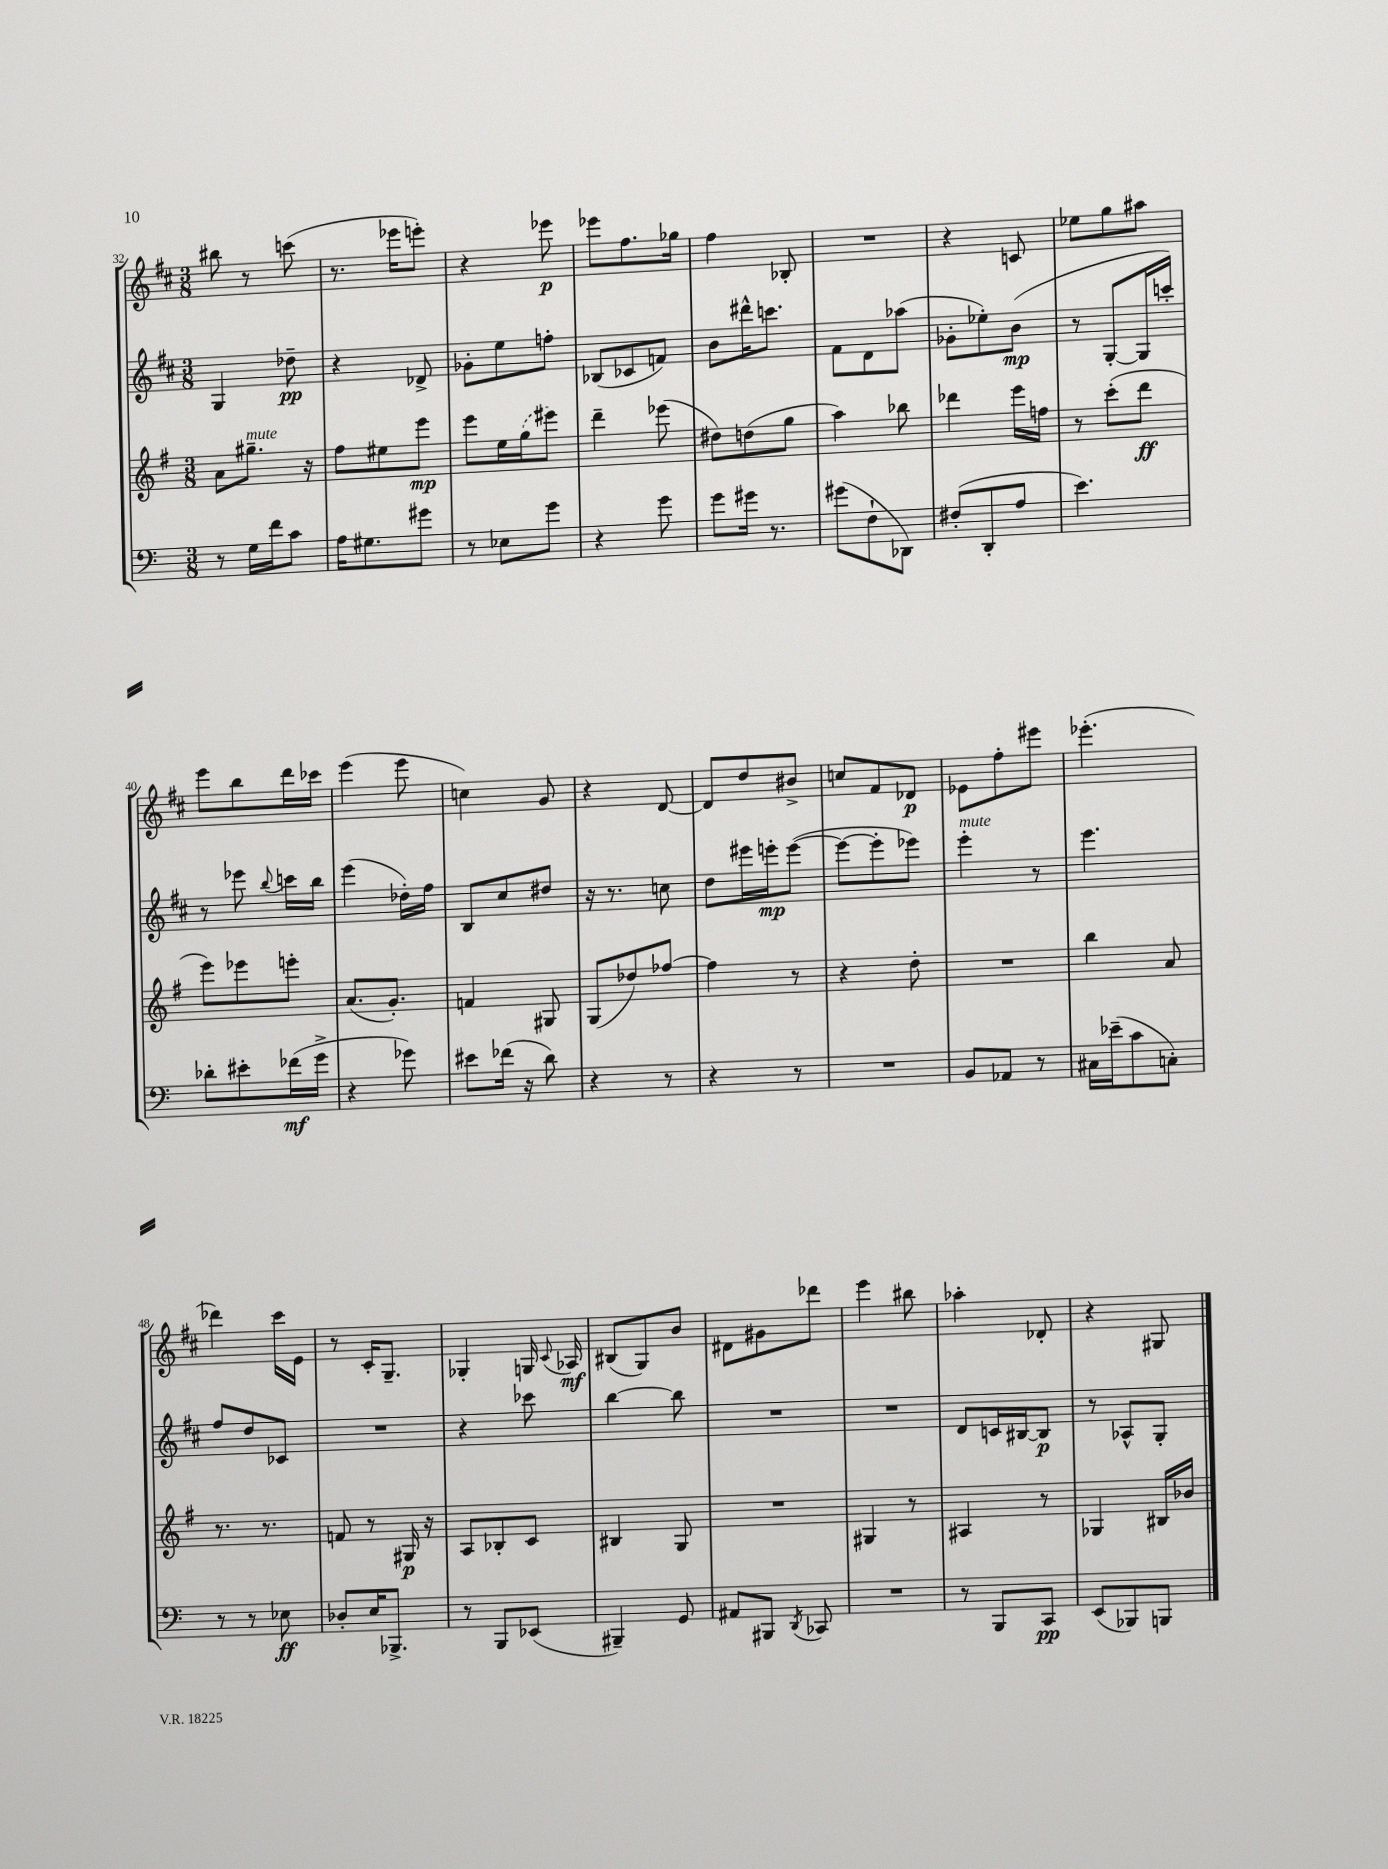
<<
\new StaffGroup <<
\new Staff = "s0" {
    \clef treble \key d \major \numericTimeSignature \time 3/8
    \autoBeamOff bis''8 r8 c'''8( |
    r8. ees'''16[ e'''8]-.) |
    r4 ees'''8\p |
    ees'''8[ fis''8. ges''16] |
    fis''4 bes8-. |
    R4. |
    r4 c'8 |
    ees''8[ g''8 ais''8] |
    e'''8[ b''8 d'''16 ces'''16] |
    e'''4( e'''8 |
    c''4) g'8 |
    r4 d'8~ |
    d'8[ d''8 bis'8]-> |
    c''8[ fis'8 des'8]\p |
    ees'8[ fis''8-. eis'''8] |
    ees'''4.-.( |
    des'''4) cis'''16[ e'16] |
    r8 cis'16[-. g8.]-- |
    ges4-. g16 \appoggiatura { cis'8 } aes16\mf |
    bis8[( g8) b'8] |
    dis'8[ gis'8 des'''8] |
    e'''4 bis''8 |
    aes''4-. des'8-. |
    r4 gis8 \bar "|." |
}
\new Staff = "s1" {
    \clef treble \key d \major \numericTimeSignature \time 3/8
    \autoBeamOff g4 des''8--\pp |
    r4 des'8-> |
    ges'8[-. e''8 f''8]-. |
    bes8[( ces'8 f'8]) |
    b'8[ dis'''16-^ c'''8.] |
    fis'8[ d'8 aes''8]( |
    ges'8[-. ees''8-.) b'8]\mp( |
    r8 g8[~-. g16 c'''16]-.) |
    r8 ees'''8 \appoggiatura { b''8 } c'''16[ b''16] |
    e'''4( des''16[-.) fis''16] |
    b8[ cis''8 dis''8] |
    r16 r8. c''8 |
    d''8[ eis'''16 e'''16-.\mp e'''8]~( |
    e'''8[~ e'''8-. ees'''8]) |
    e'''4-.^\markup { \italic "mute" } r8 |
    e'''4. |
    fis''8[ d''8 ces'8] |
    R4. |
    r4 ces'''8 |
    b''4~ b''8 |
    R4. |
    R4. |
    d'8[ c'16 bis16~ bis8]\p |
    r8 aes8[-^ g8]-. \bar "|." |
}
\new Staff = "s2" {
    \clef treble \key g \major \numericTimeSignature \time 3/8
    \autoBeamOff a'8[ gis''8.]--^\markup { \italic "mute" } r16 |
    fis''8[ eis''8 e'''8]\mp |
    e'''8[ e''16 \once \slurDashed g''16( eis'''8]) |
    d'''4-- ees'''8( |
    dis''8[) d''8( g''8] |
    a''4) bes''8 |
    des'''4 e'''16[ f''16] |
    r8 c'''8[-.( d'''8]\ff |
    e'''8[) ees'''8 e'''8]-. |
    a'8.[( g'8.]-.) |
    f'4 gis8 |
    g8[( des''8) fes''8]~ |
    fes''4 r8 |
    r4 d''8-. |
    R4. |
    b''4 a'8 |
    r8. r8. |
    f'8 r8 gis16\p r16 |
    a8[ bes8-. c'8] |
    bis4 g8 |
    R4. |
    gis4 r8 |
    ais4 r8 |
    ges4 bis16[ bes'16] \bar "|." |
}
\new Staff = "s3" {
    \clef bass \key c \major \numericTimeSignature \time 3/8
    \autoBeamOff r8 g16[ f'16 c'8] |
    a16[ gis8. gis'8] |
    r8 ees8[ g'8] |
    r4 g'8 |
    g'8[ gis'16] r8. |
    gis'8[( f8-! des,8]) |
    fis8[-.( d,8-. a8] |
    e'4.) |
    des'8[-. eis'8-. fes'16\mf( g'16]-> |
    r4 ges'8) |
    eis'8[ fes'16]( r16 d'8) |
    r4 r8 |
    r4 r8 |
    R4. |
    b,8[ aes,8] r8 |
    cis16[ ees'16--( c'8 c8]-.) |
    r8 r8 ees8\ff |
    des8[-. e16 bes,,8.]-> |
    r8 b,,8[ ees,8]( |
    bis,,4--) g,8 |
    ais,8[ bis,,8] \acciaccatura { d,8 } ces,8 |
    R4. |
    r8 b,,8[ c,8]\pp |
    e,8[( bes,,8) b,,8] \bar "|." |
}
>>
>>
\layout { \context { \Score currentBarNumber = #32 } }
